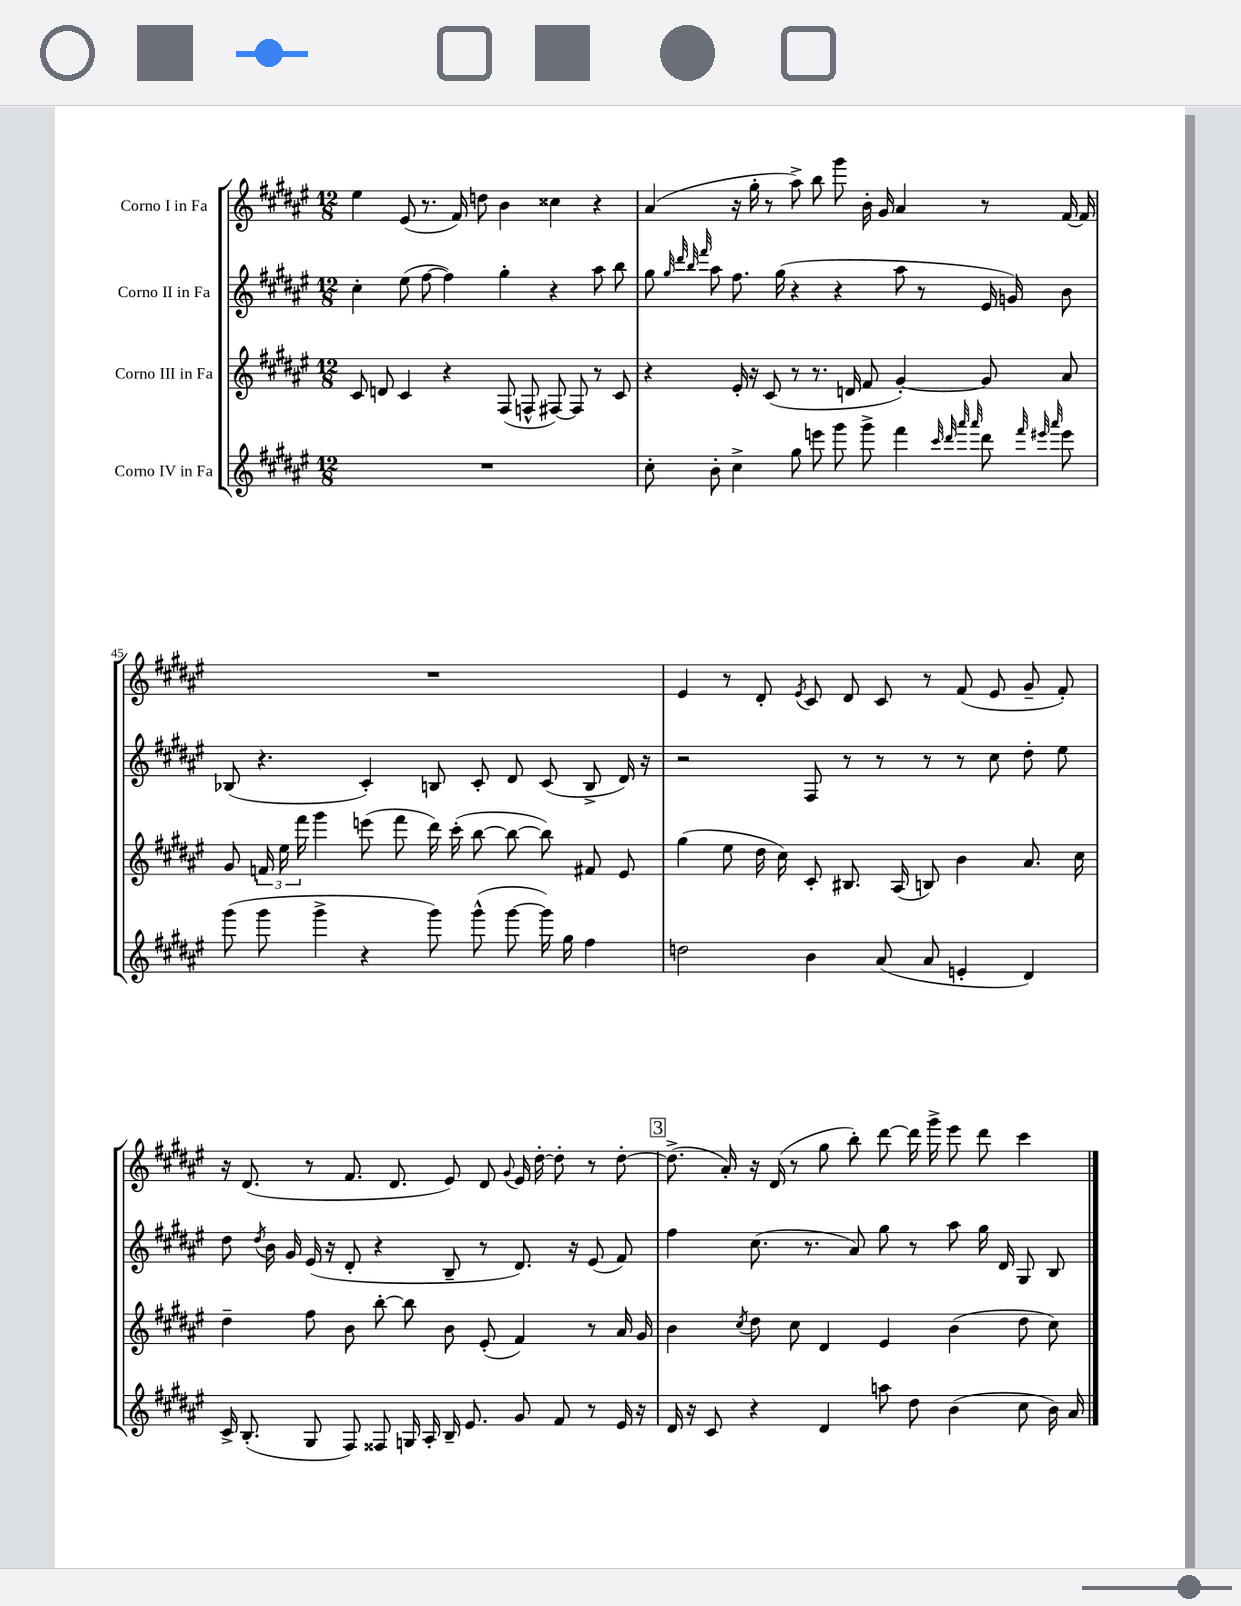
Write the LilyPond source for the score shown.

<<
\new StaffGroup <<
\new Staff = "s0" \with { instrumentName = "Corno I in Fa" } {
    \clef treble \key fis \major \numericTimeSignature \time 12/8
    \autoBeamOff eis''4 eis'8( r8. fis'16) d''8 b'4 cisis''4 r4 |
    ais'4( r16 gis''16-. r8 ais''8->) b''8 gis'''8 b'16-. gis'16 ais'4 r8 fis'16~ fis'16 |
    R1. |
    eis'4 r8 dis'8-. \acciaccatura { eis'8 } cis'8 dis'8 cis'8 r8 fis'8( eis'8 gis'8-- fis'8-.) |
    r16 dis'8.( r8 fis'8. dis'8. eis'8) dis'8 \appoggiatura { gis'8 } eis'16 dis''16~-. dis''8-. r8 dis''8~-. |
    \mark \markup { \box "3" } dis''8.->( ais'16-.) r16 dis'16( r8 gis''8 b''8-.) dis'''8~ dis'''16 gis'''16-> eis'''8 dis'''8 cis'''4 \bar "|." |
}
\new Staff = "s1" \with { instrumentName = "Corno II in Fa" } {
    \clef treble \key fis \major \numericTimeSignature \time 12/8
    \autoBeamOff cis''4-. eis''8( fis''8~ fis''4) gis''4-. r4 ais''8 b''8 |
    gis''8 \grace { gis''32 dis'''32 b''32 fis'''32 } ais''8 fis''8. gis''16( r4 r4 ais''8 r8 eis'16 g'16) b'8 |
    bes8( r4. cis'4-.) b8 cis'8-. dis'8 cis'8( b8-> dis'16) r16 |
    r2 fis8 r8 r8 r8 r8 cis''8 dis''8-. eis''8 |
    dis''8 \acciaccatura { dis''8 } b'16 gis'16 eis'16( r16 dis'8-. r4 b8-- r8 dis'8.) r16 eis'8( fis'8) |
    \mark \markup { \box "3" } fis''4 cis''8.( r8. ais'8) gis''8 r8 ais''8 gis''16 dis'16 gis8 b8 \bar "|." |
}
\new Staff = "s2" \with { instrumentName = "Corno III in Fa" } {
    \clef treble \key fis \major \numericTimeSignature \time 12/8
    \autoBeamOff cis'8 d'8 cis'4 r4 fis8( f8-^ fis8~) fis8 r8 cis'8 |
    r4 eis'16-. r16 cis'8( r8 r8. d'16 fis'8 gis'4~-.) gis'8 ais'8 |
    gis'8 \tuplet 3/2 { f'16 eis''16 fis'''16 } gis'''4 e'''8( fis'''8 dis'''16) cis'''16-.( b''8~ b''8~ b''8) fis'8 eis'8 |
    gis''4( eis''8 dis''16 cis''16) cis'8-. bis8. ais16( b8) b'4 ais'8. cis''16 |
    dis''4-- fis''8 b'8 b''8~-. b''8 b'8 eis'8-.( fis'4) r8 ais'16 gis'16 |
    \mark \markup { \box "3" } b'4 \acciaccatura { cis''8 } dis''8 cis''8 dis'4 eis'4 b'4( dis''8 cis''8) \bar "|." |
}
\new Staff = "s3" \with { instrumentName = "Corno IV in Fa" } {
    \clef treble \key fis \major \numericTimeSignature \time 12/8
    \autoBeamOff R1. |
    cis''8-. b'8-. cis''4-> gis''8 e'''8 gis'''8 gis'''8-> fis'''4 \grace { cis'''32 dis'''32 ais'''32 ais'''32 } dis'''8 \grace { fis'''32 eis'''32 ais'''32 } eis'''8 |
    gis'''8( gis'''8 gis'''4-> r4 gis'''8) gis'''8-^( gis'''8~ gis'''16) gis''16 fis''4 |
    d''2 b'4 ais'8( ais'8 e'4-. dis'4) |
    cis'16-> b8.-.( gis8 fis8) fisis8 g16 ais16-. b16-- eis'8. gis'8 fis'8 r8 eis'16 r16 |
    \mark \markup { \box "3" } dis'16 r16 cis'8 r4 dis'4 a''8 dis''8 b'4( cis''8 b'16) ais'16 \bar "|." |
}
>>
>>
\layout { \context { \Score currentBarNumber = #43 \override BarNumber.break-visibility = ##(#f #t #t) barNumberVisibility = #(every-nth-bar-number-visible 5) } }
